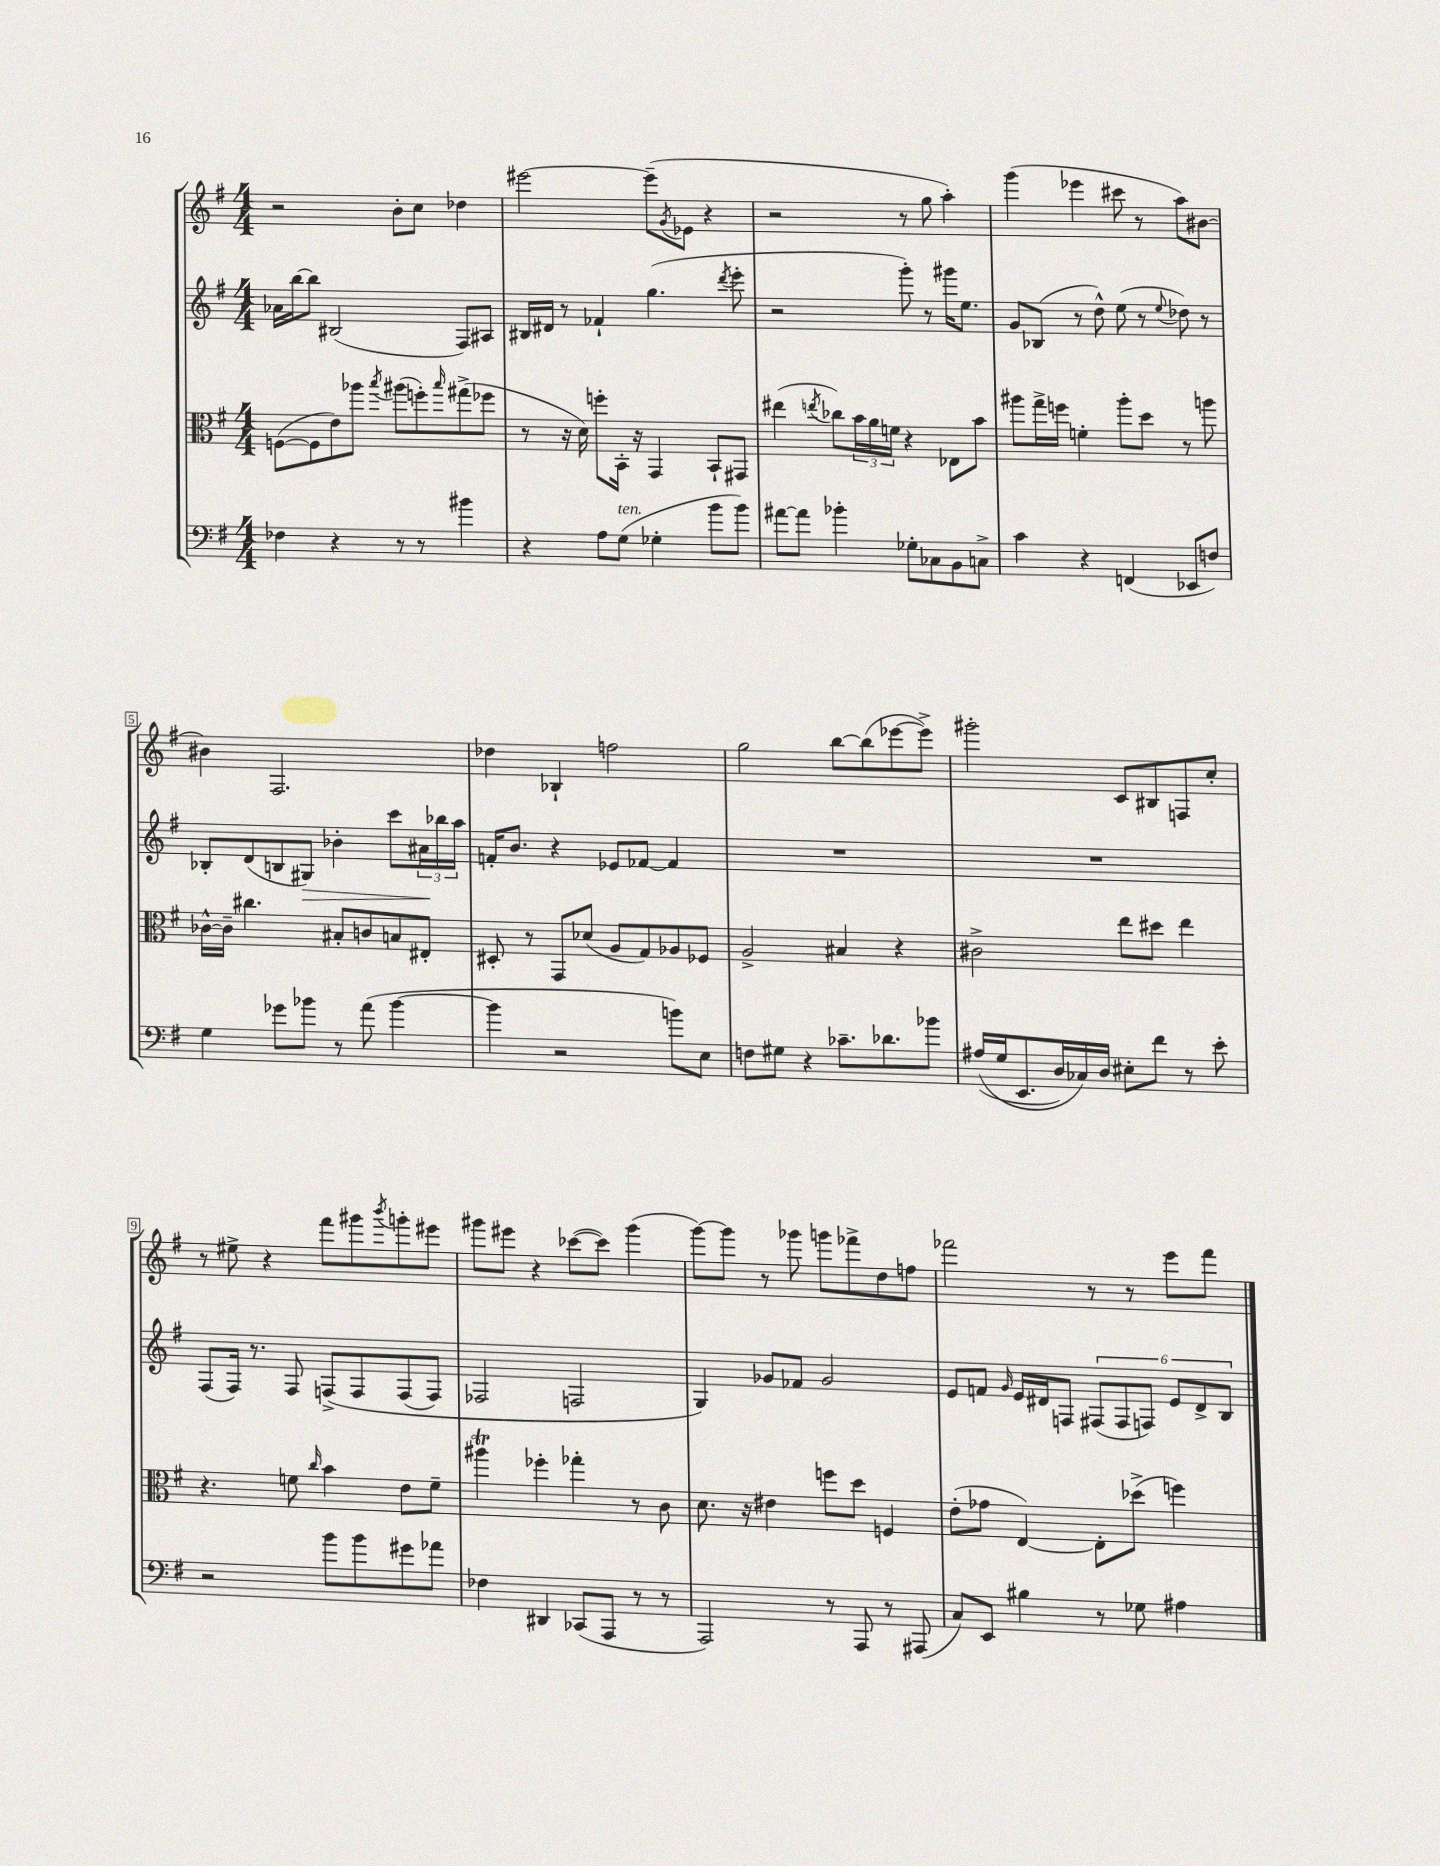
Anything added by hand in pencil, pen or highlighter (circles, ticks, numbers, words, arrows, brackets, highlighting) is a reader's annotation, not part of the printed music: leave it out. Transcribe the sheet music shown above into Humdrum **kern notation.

**kern	**kern	**kern	**dynam	**kern
*part4	*part3	*part2	*part2	*part1
*staff4	*staff3	*staff2	*staff2	*staff1
*clefF4	*clefC3	*clefG2	*	*clefG2
*k[f#]	*k[f#]	*k[f#]	*	*k[f#]
*M4/4	*M4/4	*M4/4	*	*M4/4
=1	=1	=1	=1	=1
4F-X\	([8Fn\L	16a-X\LL	.	2r
.	.	[16bb\J	.	.
.	8F\]	8bb\J]	.	.
4r	8e\)	(2B#X/	.	.
.	8aa-X\J	.	.	.
.	8qbb/	.	.	.
8r	(8aa#X\L	.	.	8b'\L
8r	8ffn'\)	.	.	8cc\J
.	16qqbb/	.	.	.
4b#X\	(8gg#X^\	8F#/L)	.	4dd-X\
.	8ff-X\J	8A#X/J	.	.
=2	=2	=2	=2	=2
4r	8r	16B#X/LL	.	[2eee#X\
.	.	16d#X/JJ	.	.
.	16r	8r	.	.
.	16d\)	.	.	.
8A\L	8ffn'\L	4f-X`/	.	.
!LO:TX:a:i:t=ten.	!	!	!	!
(8G\J	16BB'\Jk	.	.	.
.	16r	.	.	.
4G-X'\	4GG/	(4.gg\	.	(8eee#~\L]
.	.	.	.	8qg/
.	.	.	.	8e-X\J
8b\L	8BB`/L	.	.	4r
.	.	8qddd/	.	.
8b\J)	8GG#X/J	8eee'\	.	.
=3	=3	=3	=3	=3
[8a#X\L	(4ee#X\	2r	.	2r
8a#\J]	.	.	.	.
.	8qeen/	.	.	.
4b-X'\	8cc-X\L)	.	.	.
.	24b\L	.	.	.
.	24a\	.	.	.
.	24fn\JJ	.	.	.
8G-X'\L	4r	8ggg'\)	.	8r
8C-X\	.	8r	.	8gg\
8BB\	8E-X\L	16ggg#X\KL	.	4aa'\)
.	.	8.ee\J	.	.
8Cn^\J	8b\J	.	.	.
=4	=4	=4	=4	=4
4c\	8aa#X\L	8g/L	.	(4ggg\
.	16gg^\L	(8B-X/J	.	.
.	16ffn\JJ	.	.	.
4r	4fn'\	8r	.	4eee-X\
.	.	8dd^^\)	.	.
(4FFn/	8aa#'\L	(8ee\	.	8ccc#X\
.	8dd\J	8r	.	8r
.	.	8qqee/	.	.
8EE-X/L	8r	8dd-X\)	.	8aa\L)
8Fn/J)	8aan\	8r	.	[8b#X\J
!!LO:LB:g=z
=5	=5	=5	=5	=5
4G\	[16c-X^^\LL	8B-X'/L	.	4b#X\]
.	16c-~\JJ]	.	.	.
.	4.cc#X\	(8d/	.	.
8g-X\L	.	8Bn/	.	2.F#/
!	!	!	!LO:HP:b	!
8b-X\J	.	8G#X/J)	>	.
8r	8B#X'/L	4b-X'\	.	.
(8a\	8cn/	.	.	.
[4b-\	8Bn/	8ccc\L	.	.
.	8E#X'/J	24a#X\L	.	.
.	.	24bb-X\	]	.
.	.	24aa\JJ	.	.
=6	=6	=6	=6	=6
4b-\]	8D#X'/	16fn'/KL	.	4dd-X\
.	.	8.b/J	.	.
.	8r	.	.	.
2r	8GG/L	4r	.	4B-X`/
.	(8d-X/J	.	.	.
.	8A/L	8e-X/L	.	2ffn\
.	8G/)	[8f-X/J	.	.
8bn\L)	8A-X/	4f-/]	.	.
8E\J	8F-X/J	.	.	.
=7	=7	=7	=7	=7
8Fn\L	2A^/	1r	.	2gg\
8G#X\J	.	.	.	.
4r	.	.	.	.
8.c-X~\L	4B#X/	.	.	[8bb\L
.	.	.	.	(8bb\]
8.d-X\	.	.	.	.
.	4r	.	.	[8eee-X\
8b-X\J	.	.	.	8eee-^\J])
=8	=8	=8	=8	=8
((16A#X/LL	2c#X^\	1r	.	2ggg#X'\
16G/J	.	.	.	.
8.EE/	.	.	.	.
16D/L)	.	.	.	.
16C-X/)	.	.	.	.
16D/JJ	.	.	.	.
8E#X'\L	8ee\L	.	.	8c/L
8f#\J	8dd#X\J	.	.	8B#X/
8r	4ee\	.	.	8Fn/
8e'\	.	.	.	8cc'/J
!!LO:LB:g=z
=9	=9	=9	=9	=9
2r	4.r	(8F#/L	.	8r
.	.	16F#/Jk)	.	8ee#X^\
.	.	8.r	.	.
.	.	.	.	4r
.	8fn\	8F#/	.	.
.	16qqcc/	.	.	.
8b\L	4b\	(8Fn^/L	.	8fff#\L
8b\	.	8F/	.	8ggg#X\
.	.	.	.	8qbbb/
8g#X\	8e\L	(8F/	.	8gggn'\
8a-X\J	8f~\J	8F/J)	.	8eee#X\J
=10	=10	=10	=10	=10
4F-X\	4aa#Xt\	2F-X/	.	8ggg#X\L
.	.	.	.	8eee#X\J
4DD#X/	4ff-X'\	.	.	4r
(8CC-X/L	4gg-X'\	2Fn/	.	([8ccc-X\L
8AAA/J	.	.	.	8ccc-\J])
8r	8r	.	.	(4ggg#\
8r	8c\	.	.	.
=11	=11	=11	=11	=11
2AAA/)	8.d\	4G/)	.	[8ggg\L)
.	.	.	.	8ggg\J]
.	16r	.	.	.
.	4e#X\	8g-X/L	.	8r
.	.	8f-X/J	.	8ggg-X\
8r	8ffn\L	2g-/	.	8gggn\L
8AAA/	8dd\J	.	.	8fff-X^\
8r	4Fn/	.	.	8dd\
(8AAA#X/	.	.	.	8ffn\J
=12	=12	=12	=12	=12
8C/L)	(8e'\L	8e/L	.	2fff-X\
8EE/J	8g-X\J	8fn/J	.	.
.	.	16qqg/	.	.
4B#X\	[4E/)	16e/LL	.	.
.	.	16d#X/J	.	.
.	.	8Fn/J	.	.
8r	8E'\L]	(12F#X/L	.	8r
.	.	12F#/	.	.
8G-X\	(8dd-X^\J	.	.	8r
.	.	12Fn/J)	.	.
4A#X\	4ffn\)	12e/L	.	8eee\L
.	.	12d#^/	.	.
.	.	.	.	8fff-\J
.	.	12B/J	.	.
==	==	==	==	==
*-	*-	*-	*-	*-
